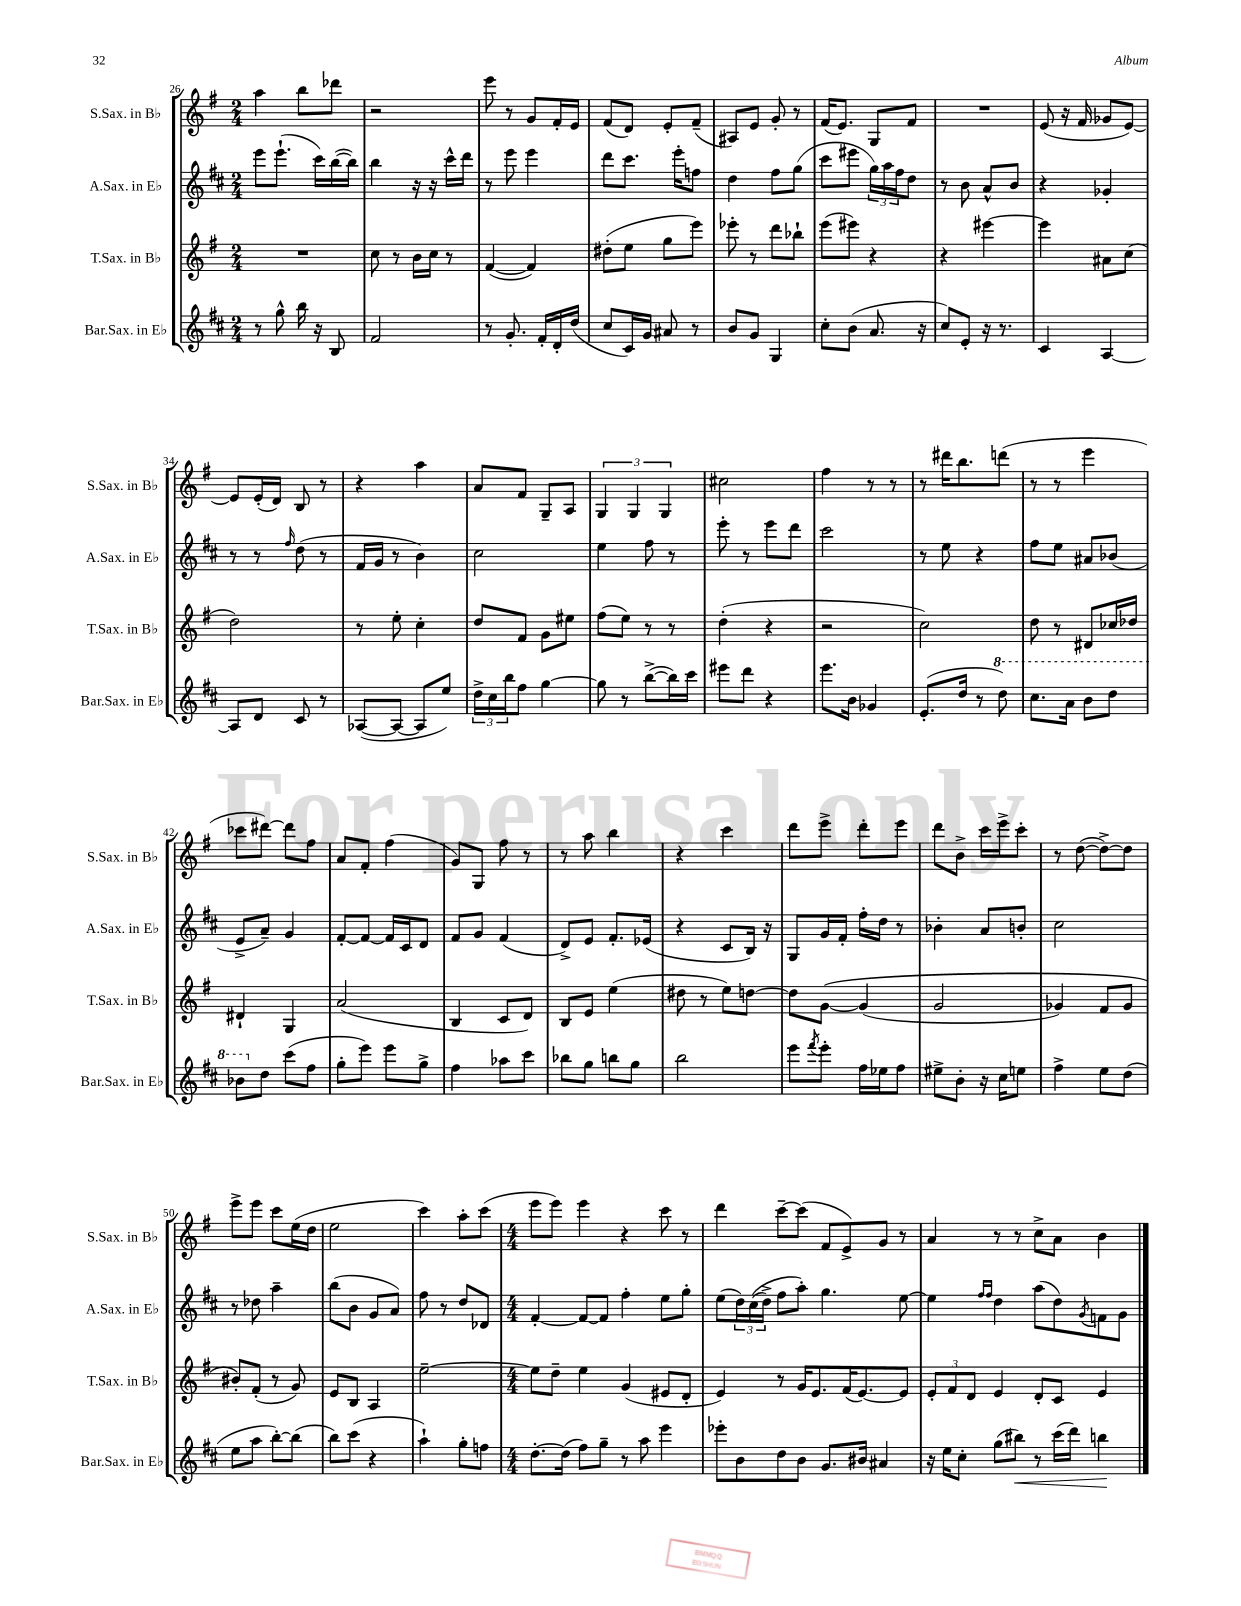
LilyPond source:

<<
\new StaffGroup <<
\new Staff = "s0" \with { instrumentName = "S.Sax. in Bb" shortInstrumentName = "S.Sax. in Bb" } {
    \clef treble \key g \major \numericTimeSignature \time 2/4
    a''4 b''8 des'''8 |
    r2 |
    e'''8 r8 g'8 fis'16-. e'16 |
    fis'8( d'8) e'8-. fis'8--( |
    ais8) e'8 g'8-. r8 |
    fis'16( e'8.) g8 fis'8 |
    R2 |
    e'8( r16 fis'16 ges'8 e'8~) |
    e'8 e'16-.( d'16) b8 r8 |
    r4 a''4 |
    a'8 fis'8 g8-- a8 |
    \tuplet 3/2 { g4 g4 g4 } |
    cis''2 |
    fis''4 r8 r8 |
    r8 dis'''16 b''8. d'''8( |
    r8 r8 e'''4 |
    ces'''8 dis'''8~) dis'''8 fis''8 |
    a'8 fis'8-. fis''4( |
    g'8) g8 fis''8 r8 |
    r8 a''8 b''4 |
    r4 c'''4 |
    d'''8 e'''8-> d'''8-. e'''8 |
    d'''8 b'8-> c'''16 e'''16-> c'''8-. |
    r8 d''8~( d''8~->) d''8 |
    e'''8-> e'''8 c'''8 e''16( d''16 |
    e''2 |
    c'''4) a''8-. c'''8( |
    \numericTimeSignature \time 4/4 e'''8 e'''8) e'''4 r4 c'''8 r8 |
    d'''4 c'''8~-- c'''8( fis'8 e'8->) g'8 r8 |
    a'4 r8 r8 c''8-> a'8 b'4 \bar "|." |
}
\new Staff = "s1" \with { instrumentName = "A.Sax. in Eb" shortInstrumentName = "A.Sax. in Eb" } {
    \clef treble \key d \major \numericTimeSignature \time 2/4
    e'''8 e'''8.-!( cis'''16) b''16~( b''16) |
    b''4 r16 r16 cis'''16-^ d'''16 |
    r8 e'''8 e'''4 |
    d'''8 cis'''8. e'''16-. f''8 |
    d''4 fis''8 g''8( |
    cis'''8 eis'''8 \tuplet 3/2 { g''16) a''16 fis''16 } d''8 |
    r8 b'8 a'8-^ b'8 |
    r4 ges'4-. |
    r8 r8 \grace { fis''16 } d''8( r8 |
    fis'16 g'16 r8 b'4) |
    cis''2 |
    e''4 fis''8 r8 |
    e'''8-. r8 e'''8 d'''8 |
    cis'''2 |
    r8 e''8 r4 |
    fis''8 e''8 ais'8 bes'8( |
    e'8-> a'8--) g'4 |
    fis'8~-. fis'8~ fis'16 cis'16 d'8 |
    fis'8 g'8 fis'4( |
    d'8->) e'8 fis'8.-. ees'16( |
    r4 cis'8 b16) r16 |
    g8 g'16 fis'16-. fis''16-. d''16 r8 |
    bes'4-. a'8 b'8-. |
    cis''2 |
    r8 des''8 a''4-- |
    b''8( b'8 g'8 a'8) |
    fis''8 r8 d''8 des'8 |
    \numericTimeSignature \time 4/4 fis'4~-. fis'8~ fis'8 fis''4-. e''8 g''8-. |
    e''8( \tuplet 3/2 { d''16) cis''16(\( d''16->) } fis''8 a''8-.\) g''4. e''8~ |
    e''4 \grace { fis''16 fis''16 } d''4 a''8( d''8) \acciaccatura { g'8 } f'8 g'8 \bar "|." |
}
\new Staff = "s2" \with { instrumentName = "T.Sax. in Bb" shortInstrumentName = "T.Sax. in Bb" } {
    \clef treble \key g \major \numericTimeSignature \time 2/4
    R2 |
    c''8 r8 b'16 c''16 r8 |
    fis'4~( fis'4) |
    dis''8-.( e''8 g''8 e'''8) |
    ees'''8-. r8 d'''8 bes''8-! |
    e'''8( eis'''8) r4 |
    r4 eis'''4~ |
    eis'''4 ais'8 c''8( |
    d''2) |
    r8 e''8-. c''4-. |
    d''8 fis'8 g'8 eis''8 |
    fis''8( e''8) r8 r8 |
    d''4-.( r4 |
    r2 |
    c''2) |
    d''8 r8 dis'8 ces''16 des''16 |
    dis'4-! g4 |
    a'2( |
    b4 c'8 d'8) |
    b8 e'8 e''4( |
    dis''8 r8 e''8) d''8~ |
    d''8 g'8~\( g'4( |
    g'2 |
    ges'4) fis'8 ges'8 |
    bis'8-.\) fis'8-.( r8 g'8) |
    e'8 b8 a4 |
    e''2~-- |
    \numericTimeSignature \time 4/4 e''8 d''8-- e''4 g'4( eis'8 d'8-. |
    e'4) r8 g'16 e'8. fis'16( e'8.~) e'8 |
    \tuplet 3/2 { e'8-. fis'8 d'8 } e'4 d'8-. c'8 e'4 \bar "|." |
}
\new Staff = "s3" \with { instrumentName = "Bar.Sax. in Eb" shortInstrumentName = "Bar.Sax. in Eb" } {
    \clef treble \key d \major \numericTimeSignature \time 2/4
    r8 g''8-^ b''16 r16 b8 |
    fis'2 |
    r8 g'8.-. fis'16-. d'16-. d''16( |
    cis''8 cis'16) g'16 ais'8 r8 |
    b'8 g'8 g4 |
    cis''8-. b'8( a'8. r16 |
    cis''8) e'8-. r16 r8. |
    cis'4 a4~ |
    a8 d'8 cis'8 r8 |
    aes8~( aes8~ aes8 e''8) |
    \tuplet 3/2 { d''16-> cis''16 b''16 } fis''8 g''4~ |
    g''8 r8 b''8~->( b''16) cis'''16 |
    eis'''8 d'''8 r4 |
    e'''8. b'16 ges'4 |
    e'8.-.( d''16 r8 \ottava #1 d'''8) |
    cis'''8. a''16 b''8 d'''8 |
    bes''8 \ottava #0 d''8 cis'''8( fis''8 |
    g''8-. e'''8) e'''8 g''8-> |
    fis''4 aes''8 cis'''8 |
    bes''8 g''8 b''8 g''8 |
    b''2 |
    e'''8 \acciaccatura { fis'''8 } e'''8-. fis''16 ees''16 fis''8 |
    eis''8-> b'8-. r16 cis''16 e''8 |
    fis''4-> e''8 d''8( |
    e''8 a''8 b''8~-.) b''8( |
    b''8) cis'''8( r4 |
    a''4-!) g''8-. f''8 |
    \numericTimeSignature \time 4/4 d''8.~-. d''16( fis''8) g''8-- r8 a''8 e'''4 |
    ees'''8-. b'8 d''8 b'8 g'8. bis'16 ais'4 |
    r16 e''16 cis''8-. g''8( bis''8\<) r8 cis'''16( d'''16) b''4\! \bar "|." |
}
>>
>>
\layout { \context { \Score currentBarNumber = #26 } }
